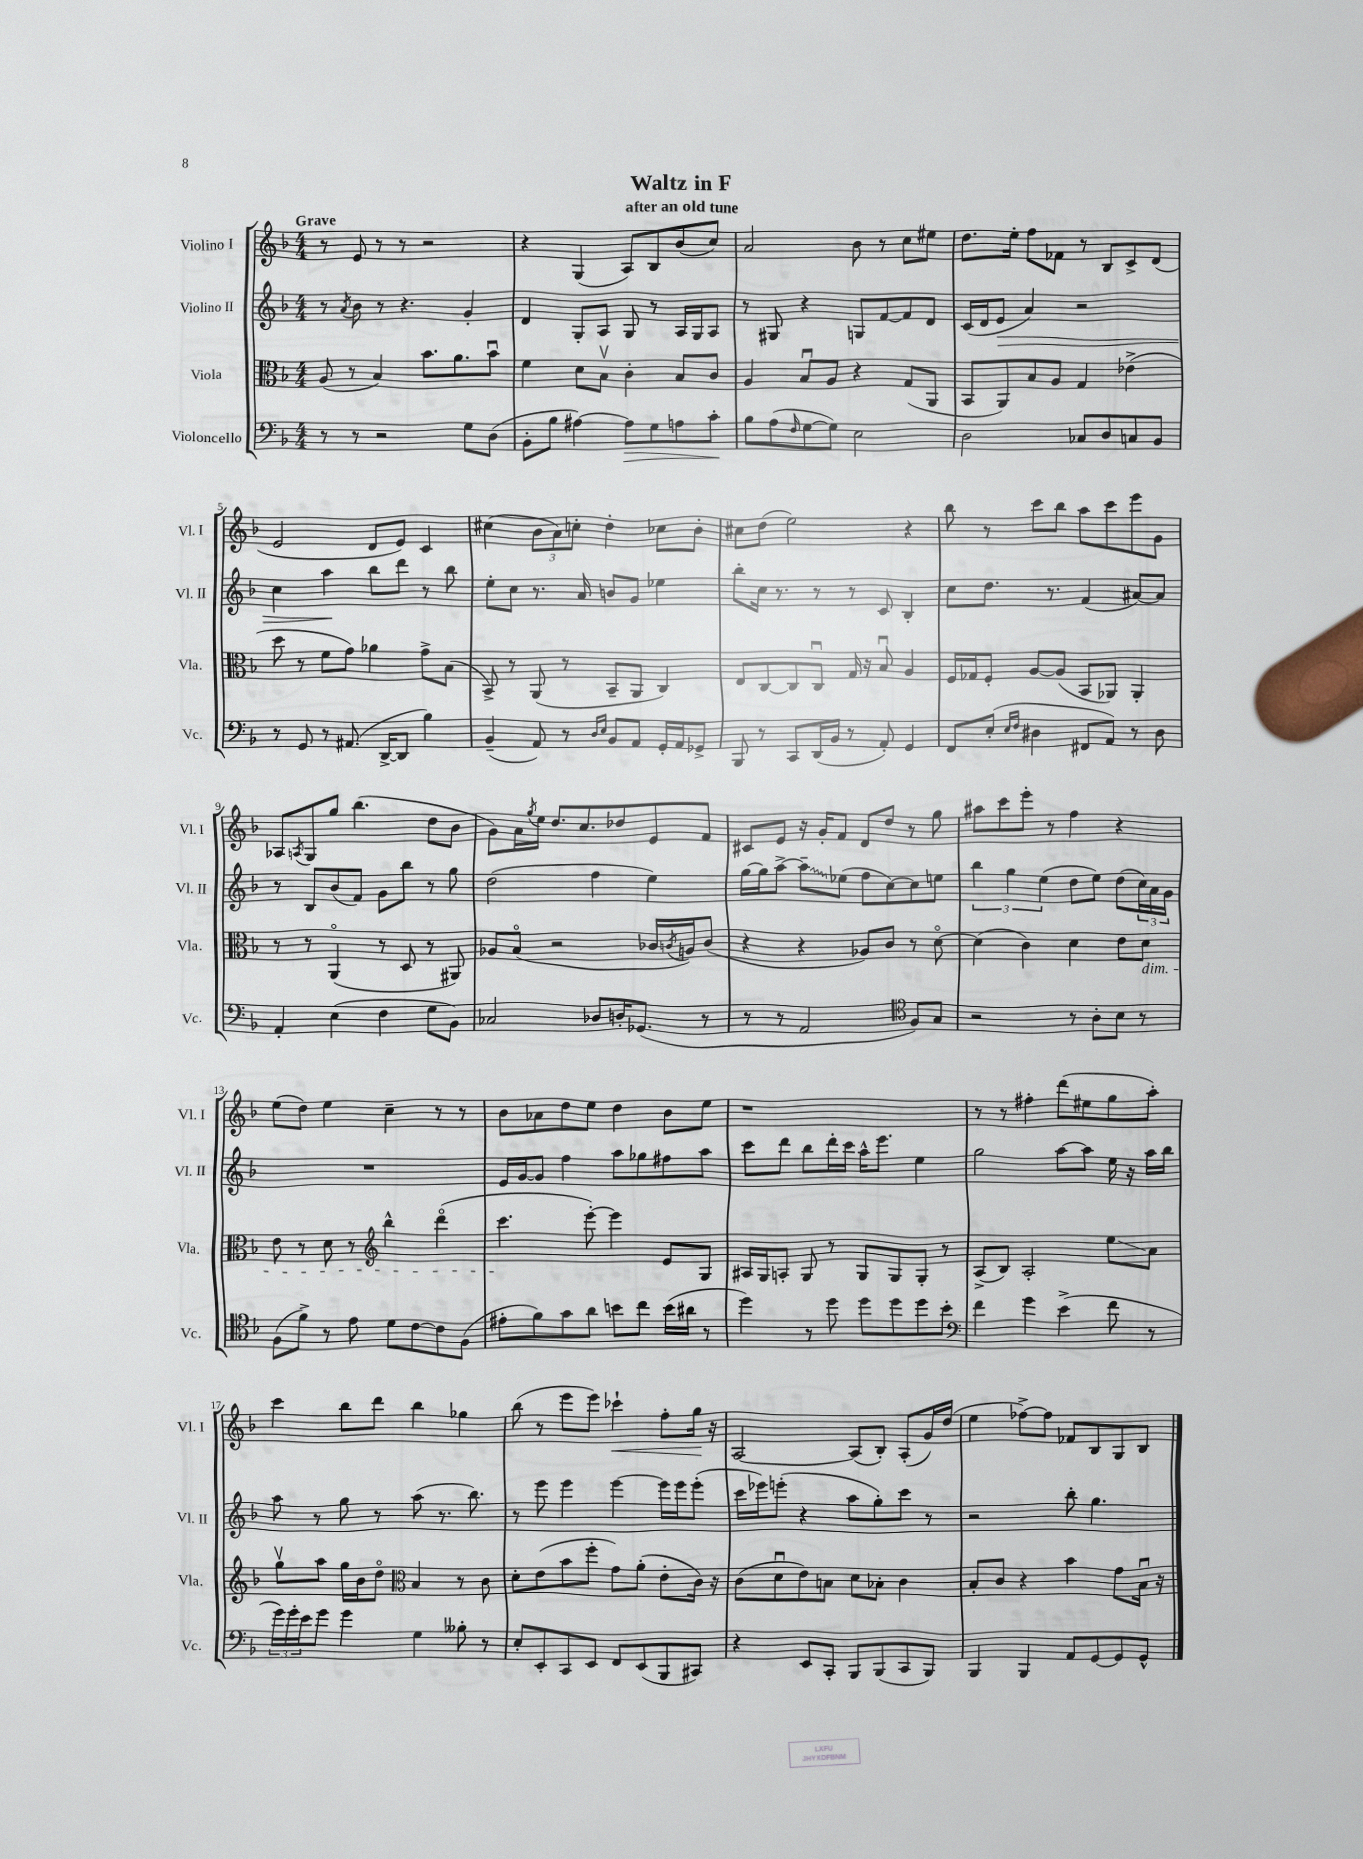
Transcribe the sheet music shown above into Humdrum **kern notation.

**kern	**kern	**kern	**kern
*staff4	*staff3	*staff2	*staff1
*clefF4	*clefC3	*clefG2	*clefG2
*k[b-]	*k[b-]	*k[b-]	*k[b-]
*M4/4	*M4/4	*M4/4	*M4/4
8r	(8A	8r	8r
.	.	8qa	.
8r	8r	8b-	8e
2r	4B-)	8r	8r
.	.	4.r	8r
.	8.b-	.	2r
.	8.a	.	.
8G	.	4g'	.
(8D	8b-u	.	.
=	=	=	=
8BB-'	4f	4d	4r
8B-	.	.	.
[4A#)	8d	8G'	(4G
.	8B-v	8A	.
8A#]	4c'	8G	8A)
8G	.	8r	8B-
8A	8B-	16A	(8b-
.	.	16G	.
8c'	8c	8A	8cc)
=	=	=	=
8B-	4A	8r	2a
(8A	.	8G#	.
16qqF	.	.	.
[8G	8B-u	4r	.
8G])	8A	.	.
2E	4r	8G	8b-
.	.	[8f	8r
.	(8G	8f]	8cc
.	8AA	8d	8ee#
=	=	=	=
2D	8BB-	(16c	8.dd
.	.	16d	.
.	8AA)	8e	.
.	.	.	16ee'
.	8B-	4a)	8ff
.	8A	.	8f-
8C-	4G	2r	8r
8D	.	.	8B-
8C	(4e-^	.	8c^
8BB-	.	.	(8d
=	=	=	=
8r	8dd	4cc	2e
8GG	8r	.	.
8r	8f	4aa	.
(8.AA#	8g)	.	.
.	4a-	8bb-	8d
[16DD^	.	.	.
8DD]	.	8ddd	8e)
4B-)	8g^	8r	4c
.	(8B-	8bb-	.
=	=	=	=
(4BB-~	8BB-^)	8ee'	(4cc#
.	8r	8cc	.
8AA)	(8AA	8.r	12b-
.	.	.	12a)
8r	8r	.	.
.	.	.	12cc'
.	.	16a	.
16qqD	.	.	.
16qqE	.	.	.
8BB-	8BB-~	8b	4dd'
8AA	8AA	8g	.
16GG'	4C)	4ee-	8cc-
16AA	.	.	.
8GG-^	.	.	8b-'
=	=	=	=
8BBB-	8E	8bb-'	8cc#
8r	[8C	16cc	(8dd
.	.	8.r	.
8CC	8C]	.	2ee)
(16DD	8Cu	8r	.
16BB-	.	.	.
8r	16G	8r	.
.	16r	.	.
8AA')	8B-u	8c	.
4GG	4A	4B-'	4r
=	=	=	=
8FF	16F	8cc	8bb-
.	16G-	.	.
(8E'	8F'	8.dd	8r
16qqE	.	.	.
16qqF	.	.	.
4D#	[8A	.	8ccc
.	.	8.r	.
.	(8A]	.	8bb-
8FF#	8BB-	(4f	8aa
8AA)	8AA-)	.	8ccc
8r	4AA-'	[8a#)	8eee
8D#	.	8a#]	8g
=	=	=	=
4AA'	8r	8r	8A-
.	.	.	8qA
.	8r	8B-	8G
(4E	(4AAo	(8b-	8gg
.	.	8f)	(4.bb-
4F	8r	8g	.
.	8D	8bb-	.
8G	8r	8r	8dd
8BB-)	8AA#)	8gg	8b-
=	=	=	=
2C-	8A-	(2dd	8g)
.	(8B-o	.	16a
.	.	.	8qgg
.	.	.	16ee
.	2r	.	8.dd
.	.	.	8.cc
8D-	.	4ff	.
16D'	.	.	8dd-
(8.GG-	.	.	.
.	16c-	4ee)	8e
.	8qc	.	.
.	16A)	.	.
8r	(8c	.	8f
=	=	=	=
8r	4r	[16gg	8c#
.	.	16gg]	.
8r	.	[8aa^	8e
2AA	4r	8aa~]	16r
.	.	.	16g'
.	.	(8ee-	8f
.	8A-)	8ff	8d
.	8c	[8cc)	8dd
*clefC4	*	*	*
8F)	8r	8cc]	8r
8G	[8do	8ee	8gg
=	=	=	=
2r	(4d]	6bb-	8aa#
.	.	.	8ccc
.	.	6gg	.
.	4c)	.	8eee'
.	.	(6ee	.
.	.	.	8r
8r	4d	8dd	4ff
8A'	.	8ee)	.
8B-	8e	(8dd	4r
8r	8d	24cc)	.
.	.	24a	.
.	.	24g	.
=	=	=	=
(8F	8e	1r	(8ee
8f^)	8r	.	8dd)
8r	8d	.	4ee
8e	8r	.	.
*	*clefG2	*	*
8d	4bb-^^	.	4cc~
[8c	.	.	.
8c]	(4dddo	.	8r
(8F	.	.	8r
=	=	=	=
8e#'	4.ccc	16e	8b-
.	.	[16g	.
8f)	.	8g]	8a-
8g	.	4ff	8dd
8a	[8eee')	.	8ee
8b	4eee]	8aa	4dd
8cc	.	8gg-	.
(16b	8e	8ff#	8b-
16a#	.	.	.
8r	8G	8aa	8ee
=	=	=	=
4dd)	16A#	8ccc	1r
.	16G	.	.
.	8A'	8ddd	.
8r	8G	8bb-	.
8dd	8r	16ddd'	.
.	.	16ccc	.
8dd	8G	16aa^^	.
.	.	8.eee	.
8dd	8G	.	.
8dd	8G'	4ee	.
8b-'	8r	.	.
=	=	=	=
*clefF4	*	*	*
4f	(8A^	2gg	8r
.	8B-)	.	8r
4g	2A'	.	4ff#'
(4e^	.	[8aa	(8ddd
.	.	8aa]	8ee#
8f	8ee	16ee	8gg
.	.	16r	.
8r	8a	16aa	8aa')
.	.	16bb-	.
=	=	=	=
24g)	8ggv	8aa	4ccc
24g'	.	.	.
24e	.	.	.
8g	8aa	8r	.
4g	16gg	8gg	8bb-
.	16b-	.	.
.	8ddo	8r	8ddd
*	*clefC3	*	*
4G	4B-	(8aa	4bb-
.	.	8.r	.
8B--'	8r	.	4gg-
.	.	8.bb-)	.
8r	8c	.	.
=	=	=	=
8E'	8d'	8r	(8bb-
8EE'	(8e	8eee	8r
8CC	8b-	4eee	8eee
8EE	8ff'	.	8eee)
8FF	8g)	[4eee	4ccc-`
(8EE	(8a'	.	.
8BBB-	8e'	16eee]	8ff'
.	.	16eee	.
8CC#)	16c)	(8eee'	16gg
.	16r	.	16r
=	=	=	=
4r	(8c	16ccc	[2A
.	.	16eee-)	.
.	8du	(8eee'	.
8EE	8e)	4r	.
8CC'	8B	.	.
8BBB-	8d	8aa	(8A]
(8BBB-	8B-'	8gg')	8B-')
8CC	4c	8ccc	(8A'
8BBB-)	.	8r	16g)
.	.	.	(16dd
=	=	=	=
4BBB-	8B-'	2r	4ee
.	8c	.	.
4BBB-	4r	.	[8ff-^)
.	.	.	8ff-]
8AA	4b-	8bb-'	8f-
[8GG	.	4.gg	8B-
8GG]	8g	.	8G
8GG^^	16B-u	.	8B-
.	16r	.	.
==	==	==	==
*-	*-	*-	*-
